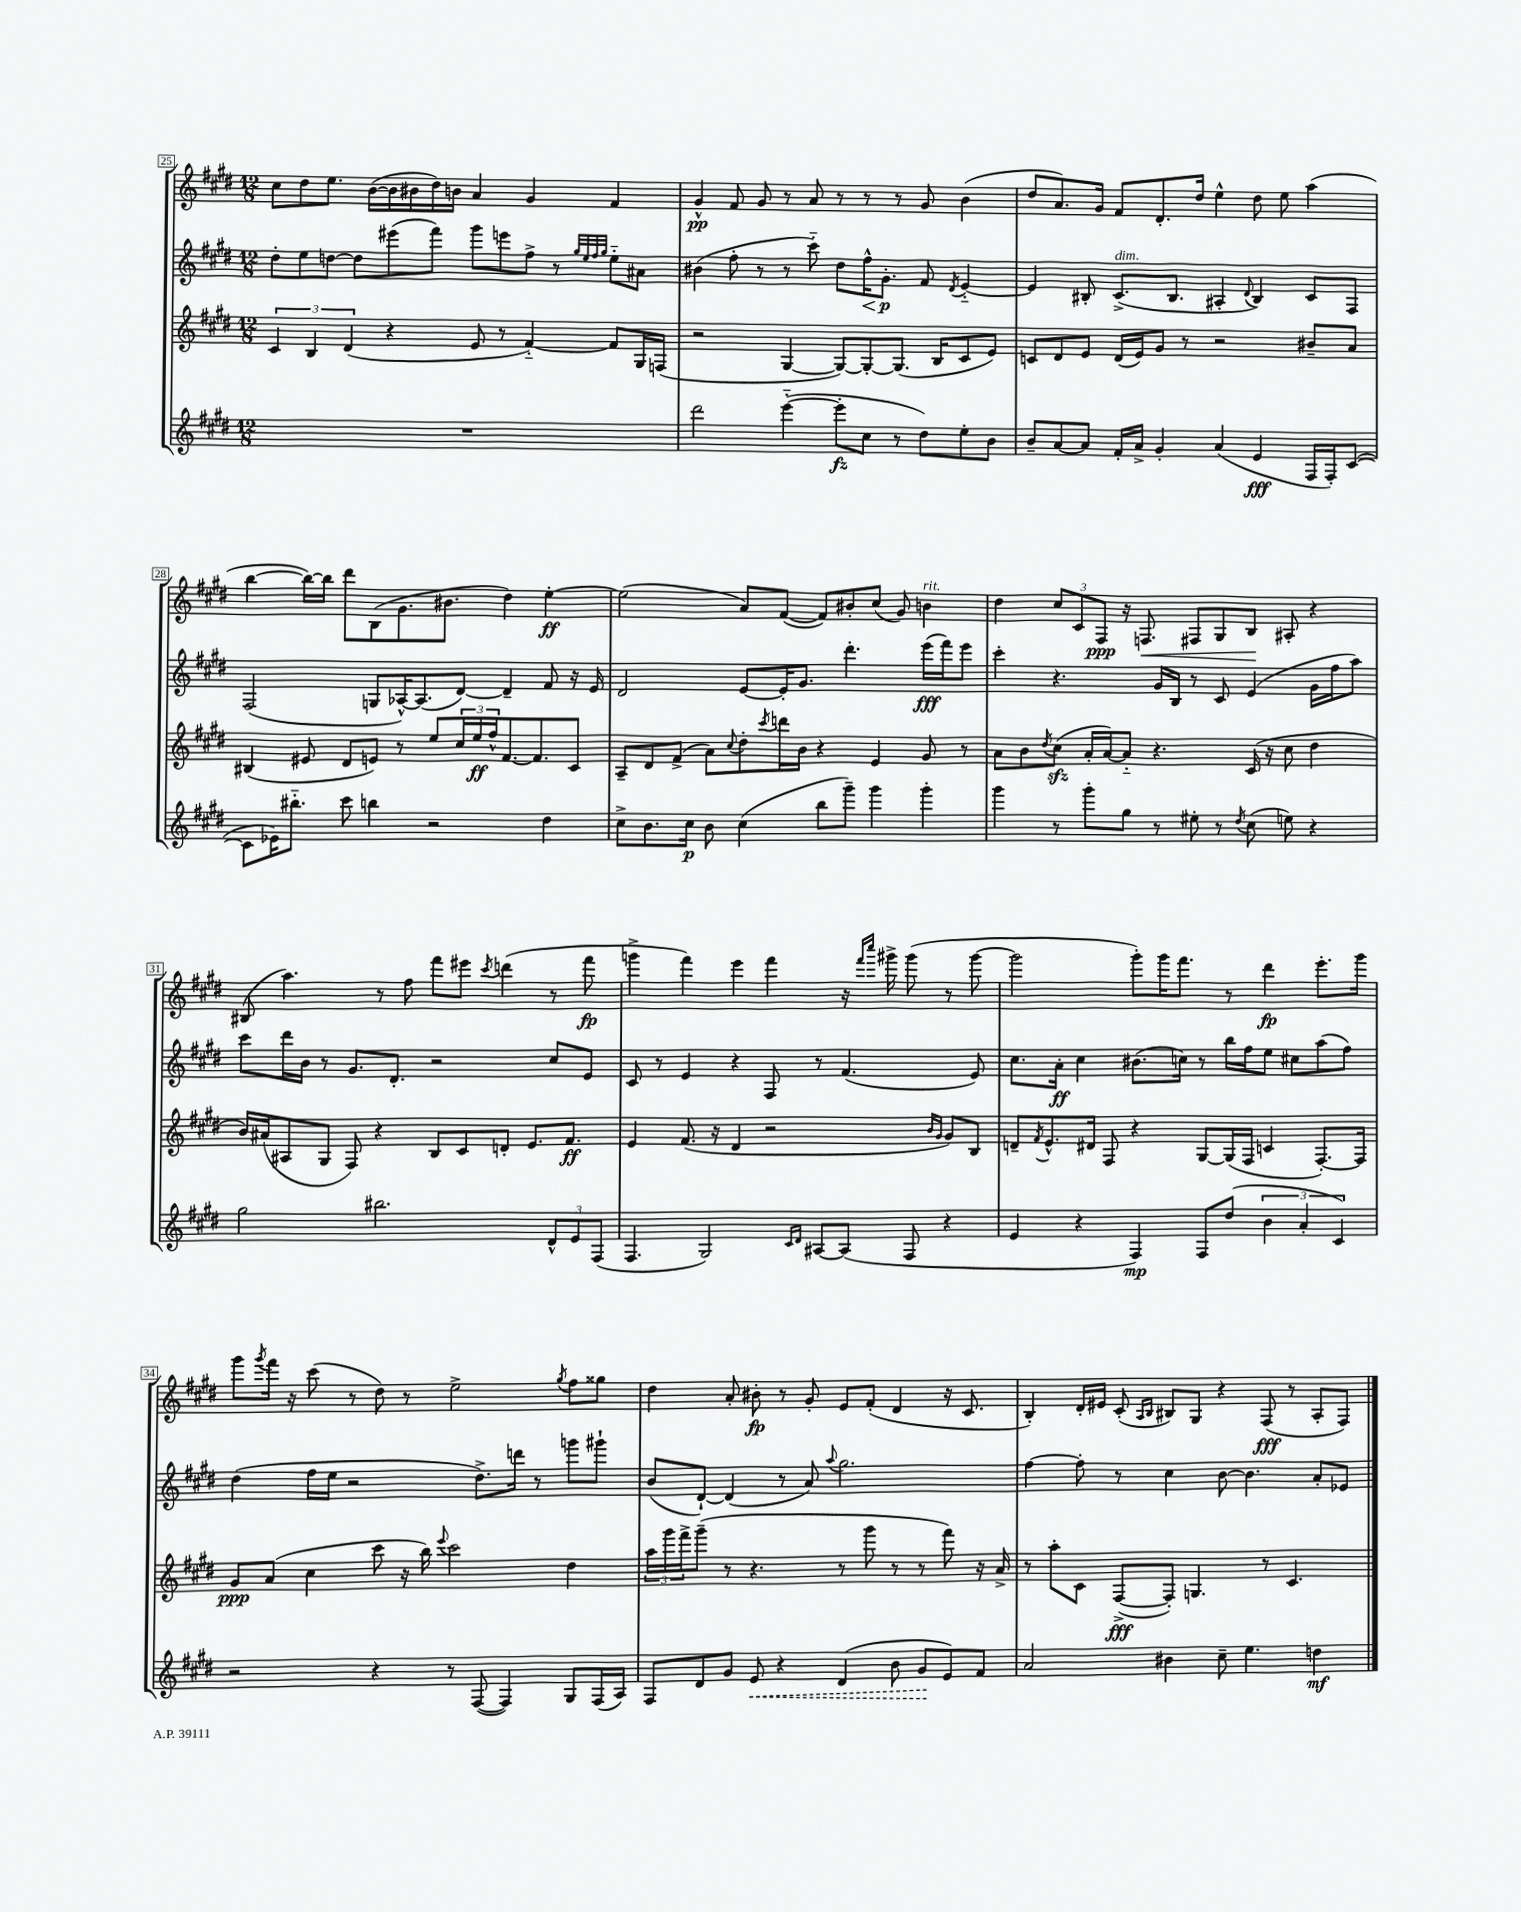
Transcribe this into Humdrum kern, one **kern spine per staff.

**kern	**dynam	**kern	**dynam	**kern	**dynam	**kern	**dynam
*part4	*part4	*part3	*part3	*part2	*part2	*part1	*part1
*staff4	*staff4	*staff3	*staff3	*staff2	*staff2	*staff1	*staff1
*clefG2	*	*clefG2	*	*clefG2	*	*clefG2	*
*k[f#c#g#d#]	*	*k[f#c#g#d#]	*	*k[f#c#g#d#]	*	*k[f#c#g#d#]	*
*M12/8	*	*M12/8	*	*M12/8	*	*M12/8	*
=25	=25	=25	=25	=25	=25	=25	=25
1.r	.	6c#/	.	8dd#'\L	.	8cc#\L	.
.	.	.	.	8ee\	.	8dd#\	.
.	.	6B/	.	.	.	.	.
.	.	.	.	[8ddn\J	.	8.ee\J	.
.	.	(6d#/	.	.	.	.	.
.	.	.	.	8dd\L]	.	.	.
.	.	.	.	.	.	([16b\LL	.
.	.	4r	.	(8eee#X\	.	16b\]	.
.	.	.	.	.	.	16b#X\	.
.	.	.	.	8fff#\J)	.	16dd#\)	.
.	.	.	.	.	.	16bn\JJ	.
.	.	8e/	.	8ggg#\L	.	4a/	.
.	.	8r	.	8eeen\	.	.	.
.	.	[4f#/)	.	8ff#^\J	.	4g#/	.
.	.	.	.	8r	.	.	.
.	.	.	.	32qqgg#/LLL	.	.	.
.	.	.	.	32qqee/	.	.	.
.	.	.	.	32qqff#/	.	.	.
.	.	.	.	32qqgg#/JJJ	.	.	.
.	.	8f#/L]	.	8ee\L	.	4f#/	.
.	.	16G#/L	.	8a#X\J	.	.	.
.	.	(16Fn/JJ	.	.	.	.	.
=26	=26	=26	=26	=26	=26	=26	=26
2ddd#\	.	2r	.	(4b#X\	.	4g#^^/	pp
.	.	.	.	8ff#'\	.	8f#/	.
.	.	.	.	8r	.	8g#/	.
([4eee\	.	[4G#/	.	8r	.	8r	.
.	.	.	.	8ccc#\)	.	8a/	.
8eee'\L]	fz	8G#/L_)	.	8dd#\L	.	8r	.
!	!	!	!	!	!LO:HP:b	!	!
8cc#\J	.	8G#'/_	.	16ff#^^\K	<	8r	.
.	.	.	.	8.g#'\J	p	.	.
8r	.	(8.G#/J]	.	.	.	8r	.
8dd#\L)	.	.	.	8f#/	[	8g#/	.
.	.	16B/KL	.	.	.	.	.
.	.	.	.	8qd#/	.	.	.
8ee'\	.	8c#/	.	[4e/	.	(4b\	.
8b\J	.	8e/J)	.	.	.	.	.
=27	=27	=27	=27	=27	=27	=27	=27
8b~/L	.	8cn/L	.	4e/]	.	8dd#/L	.
[8a/	.	8d#/	.	.	.	8.a/)	.
8a/J]	.	8e/J	.	8B#X'/	.	.	.
.	.	.	.	.	.	16g#/Jk	.
!	!	!	!	!LO:TX:a:i:t=dim.	!	!	!
16f#'/LL	.	(16d#/LL	.	(8.c#^/L	.	8f#/L	.
16a^/JJ	.	16e/J)	.	.	.	.	.
4g#'/	.	8g#/J	.	.	.	8.d#'/	.
.	.	.	.	8.B#/J	.	.	.
.	.	8r	.	.	.	.	.
.	.	.	.	.	.	16dd#/Jk	.
(4a/	.	2r	.	4A#X'/	.	4ee^^\	.
.	.	.	.	8qqd#/	.	.	.
4e/	fff	.	.	4B#/)	.	8dd#\	.
.	.	.	.	.	.	8ee\	.
16F#/LL	.	8b#X~/L	.	8c#/L	.	(4aa\	.
16F#'/J)	.	.	.	.	.	.	.
([8c#/J	.	8a/J	.	8F#/J	.	.	.
!!LO:LB:g=z
=28	=28	=28	=28	=28	=28	=28	=28
8c#\L]	.	(4B#X/	.	(2F#/	.	[4bb\	.
16e-X\K)	.	.	.	.	.	.	.
8.bb#X\J	.	.	.	.	.	.	.
.	.	8e#X/	.	.	.	16bb\LL_)	.
.	.	.	.	.	.	16bb\JJ]	.
8ccc#\	.	8d#/L	.	.	.	8ddd#\L	.
4bbn\	.	8en/J)	.	8Gn/L	.	(8B\	.
.	.	8r	.	[16A-X^^/K)	.	8.g#\	.
.	.	.	.	(8.A-/]	.	.	.
2r	.	8ee/L	.	.	.	.	.
.	.	.	.	.	.	8.b#X\J	.
.	.	24cc#/L	.	[8d#/J)	.	.	.
.	.	24ee/	ff	.	.	.	.
.	.	24ff#^^/J	.	.	.	.	.
.	.	[8.f#/	.	4d#~/]	.	4dd#\)	.
.	.	8.f#/]	.	.	.	.	.
4dd#\	.	.	.	8f#/	.	[4ee'\	ff
.	.	8c#/J	.	16r	.	.	.
.	.	.	.	16e/	.	.	.
=29	=29	=29	=29	=29	=29	=29	=29
8cc#^\L	.	8A~/L	.	2d#/	.	(2ee\]	.
8.b\	.	8d#/	.	.	.	.	.
.	.	(8f#^/J	.	.	.	.	.
16cc#\Jk	p	.	.	.	.	.	.
8b\	.	8a\L)	.	.	.	.	.
.	.	8qqcc#/	.	.	.	.	.
(4cc#\	.	8dd#'\	.	[8e/L	.	8a/L)	.
.	.	8qccc#/	.	.	.	.	.
.	.	16dddn\L	.	16e'/K]	.	([8f#/J	.
.	.	16b\JJ	.	8.g#/J	.	.	.
8bb\L	.	4r	.	.	.	8f#/L])	.
8ggg#~\J)	.	.	.	4.ddd#'\	.	8b#X'/	.
4ggg#\	.	4e/	.	.	.	(8cc#/J	.
.	.	.	.	.	.	8g#/)	.
!	!	!	!	!	!	!LO:TX:a:i:t=rit.	!
4ggg#'\	.	8g#/	.	(16eee\LL	fff	4bn\	.
.	.	.	.	16fff#\J)	.	.	.
.	.	8r	.	8eee\J	.	.	.
=30	=30	=30	=30	=30	=30	=30	=30
4ggg#\	.	8a\L	.	4ccc#'\	.	4dd#\	.
.	.	8b\	.	.	.	.	.
.	.	8qdd#/	.	.	.	.	.
8r	.	(8cc#zz\J	.	4.r	.	12cc#/L	.
.	.	.	.	.	.	12c#/	.
8ggg#'\L	.	16a'/LL	.	.	.	.	.
.	.	.	.	.	.	12F#/J	ppp
.	.	[16a/J)	.	.	.	.	.
8gg#\J	.	8a/J]	.	.	.	16r	.
!	!	!	!	!	!	!	!LO:HP:b
.	.	.	.	.	.	8.Fn/	<
8r	.	4.r	.	16g#/LL	.	.	.
.	.	.	.	16B/JJ	.	.	.
8ee#X'\	.	.	.	8r	.	8F#X/L	.
8r	.	.	.	8c#/	.	8G#/	.
8qdd#/	.	.	.	.	.	.	.
(8cc#\	.	(16c#/	.	(4e/	.	8B/J	.
.	.	16r	.	.	.	.	.
8een\)	.	8cc#\	.	.	.	8A#X'/	[
4r	.	4dd#\	.	16g#\LL	.	4r	.
.	.	.	.	16ff#\J	.	.	.
.	.	.	.	8aa\J)	.	.	.
!!LO:LB:g=z
=31	=31	=31	=31	=31	=31	=31	=31
2gg#\	.	16b/LL)	.	8ccc#\L	.	(8B#X/	.
.	.	(16a#X/J	.	.	.	.	.
.	.	8A#X/	.	16ddd#\L	.	4.aa\)	.
.	.	.	.	16b\JJ	.	.	.
.	.	8G#/J	.	8r	.	.	.
.	.	8F#/)	.	8.g#/L	.	.	.
2.bb#X\	.	4r	.	.	.	8r	.
.	.	.	.	8.d#'/J	.	.	.
.	.	.	.	.	.	8ff#\	.
.	.	8B/L	.	2r	.	8fff#\L	.
.	.	8c#/	.	.	.	8eee#X\J	.
.	.	.	.	.	.	8qccc#/	.
.	.	8dn'/J	.	.	.	(4dddn\	.
.	.	8.e/L	.	.	.	.	.
12d#^^/L	.	.	.	8cc#/L	.	8r	.
.	.	8.f#/J	ff	.	.	.	.
12e/	.	.	.	.	.	.	.
.	.	.	.	8e/J	.	8fff#\	fp
(12F#/J	.	.	.	.	.	.	.
=32	=32	=32	=32	=32	=32	=32	=32
4.F#/	.	4e/	.	8c#/	.	4gggn^\	.
.	.	.	.	8r	.	.	.
.	.	(8.f#/	.	4e/	.	4fff#\)	.
2G#/)	.	.	.	.	.	.	.
.	.	16r	.	.	.	.	.
.	.	4d#/	.	4r	.	4eee\	.
.	.	2r	.	8F#/	.	4fff#\	.
16qqc#/LL	.	.	.	.	.	.	.
16qqd#/JJ	.	.	.	.	.	.	.
[8A#X/L	.	.	.	8r	.	.	.
(8A#/J]	.	.	.	(4.f#/	.	16r	.
.	.	.	.	.	.	16qqfff#/LL	.
.	.	.	.	.	.	16qqcccc#/JJ	.
.	.	.	.	.	.	16ggg#X^\	.
8F#/	.	.	.	.	.	(8ggg#\	.
.	.	16qqb/LL	.	.	.	.	.
.	.	16qqg#/JJ	.	.	.	.	.
4r	.	8g#/L)	.	.	.	8r	.
.	.	8B/J	.	8e/)	.	[8ggg#\	.
=33	=33	=33	=33	=33	=33	=33	=33
4e/	.	8dn~/L	.	8.cc#\L	.	2ggg#\]	.
.	.	8qf#/	.	.	.	.	.
.	.	8.e^^/	.	.	.	.	.
.	.	.	.	16a'\Jk	ff	.	.
4r	.	.	.	4cc#\	.	.	.
.	.	16d#X/Jk	.	.	.	.	.
.	.	8F#/	.	.	.	.	.
4F#/)	mp	4r	.	(8.b#X\L	.	8ggg#'\L)	.
.	.	.	.	.	.	16ggg#\K	.
.	.	.	.	16ccn\Jk)	.	8.fff#\J	.
8F#/L	.	[8G#/L	.	8r	.	.	.
(8dd#/J	.	(16G#/L]	.	16bb\LL	.	8r	.
.	.	16F#/JJ	.	16ff#\J	.	.	.
6b\	.	4cn/	.	8ee\J	.	4ddd#\	fp
.	.	.	.	8cc#X\L	.	.	.
6a'/	.	.	.	.	.	.	.
.	.	[8.F#'/L)	.	(8aa\	.	8.eee'\L	.
6c#/)	.	.	.	.	.	.	.
.	.	.	.	8ff#\J)	.	.	.
.	.	16F#/Jk]	.	.	.	16ggg#\Jk	.
!!LO:LB:g=z
=34	=34	=34	=34	=34	=34	=34	=34
2r	.	8g#/L	ppp	(4dd#\	.	8ggg#\L	.
.	.	.	.	.	.	8qggg#/	.
.	.	(8a/J	.	.	.	16fff#\Jk	.
.	.	.	.	.	.	16r	.
.	.	4cc#\	.	16ff#\LL	.	(8ccc#\	.
.	.	.	.	16ee\JJ	.	.	.
.	.	.	.	2r	.	8r	.
4r	.	8ccc#\	.	.	.	8dd#\)	.
.	.	16r	.	.	.	8r	.
.	.	16bb\)	.	.	.	.	.
.	.	8qqeee/	.	.	.	.	.
8r	.	2ccc#\	.	.	.	2ee^\	.
([8F#/	.	.	.	8.dd#^\L)	.	.	.
4F#/])	.	.	.	.	.	.	.
.	.	.	.	16dddn\Jk	.	.	.
.	.	.	.	8r	.	.	.
.	.	.	.	.	.	8qgg#/	.
8G#/L	.	4dd#\	.	8gggn\L	.	8ff#\L	.
(16F#/L	.	.	.	8ggg#X`\J	.	8gg##X\J	.
16A/JJ)	.	.	.	.	.	.	.
=35	=35	=35	=35	=35	=35	=35	=35
8F#/L	.	24aa\LL	.	(8b/L	.	4dd#\	.
.	.	24ggg#\	.	.	.	.	.
.	.	24fff#^\J	.	.	.	.	.
8d#/	.	(8ggg#~\J	.	[8d#`/J)	.	.	.
8g#/J	.	8r	.	(4d#/]	.	8a'/	.
!	!LO:HP:b	!	!	!	!	!	!
8e/	<	4.r	.	.	.	8b#X'\	fp
4r	.	.	.	8r	.	8r	.
.	.	.	.	8a/)	.	8g#'/	.
.	.	.	.	8qqaa/	.	.	.
(4d#/	.	8r	.	2.gg#\	.	8e/L	.
.	.	8ggg#\	.	.	.	(8f#'/J	.
8b\	.	8r	.	.	.	4d#/	.
8g#/L	.	8r	.	.	.	.	.
8e/)	[	8fff#\)	.	.	.	16r	.
.	.	.	.	.	.	8.c#/	.
8f#/J	.	16r	.	.	.	.	.
.	.	16a^/	.	.	.	.	.
=36	=36	=36	=36	=36	=36	=36	=36
2a/	.	8r	.	[4ff#\	.	4B'/)	.
.	.	8aa'\L	.	.	.	.	.
.	.	8c#\J	.	8ff#'\]	.	16d#'/LL	.
.	.	.	.	.	.	16e#X/JJ	.
.	.	([8F#^/L	fff	8r	.	(8c#'/	.
.	.	.	.	.	.	16qqA/LL	.
.	.	.	.	.	.	16qqB/JJ	.
4b#X\	.	8F#'/J])	.	4cc#\	.	8B#X/L)	.
.	.	4.Gn/	.	.	.	8G#/J	.
8cc#~\	.	.	.	[8b\	.	4r	.
4.ee\	.	.	.	4.b\]	.	.	.
.	.	8r	.	.	.	(8F#/	fff
.	.	4.c#/	.	.	.	8r	.
4ddn\	mf	.	.	8a'/L	.	8A'/L	.
.	.	.	.	8e-X/J	.	8F#/J)	.
==	==	==	==	==	==	==	==
*-	*-	*-	*-	*-	*-	*-	*-
